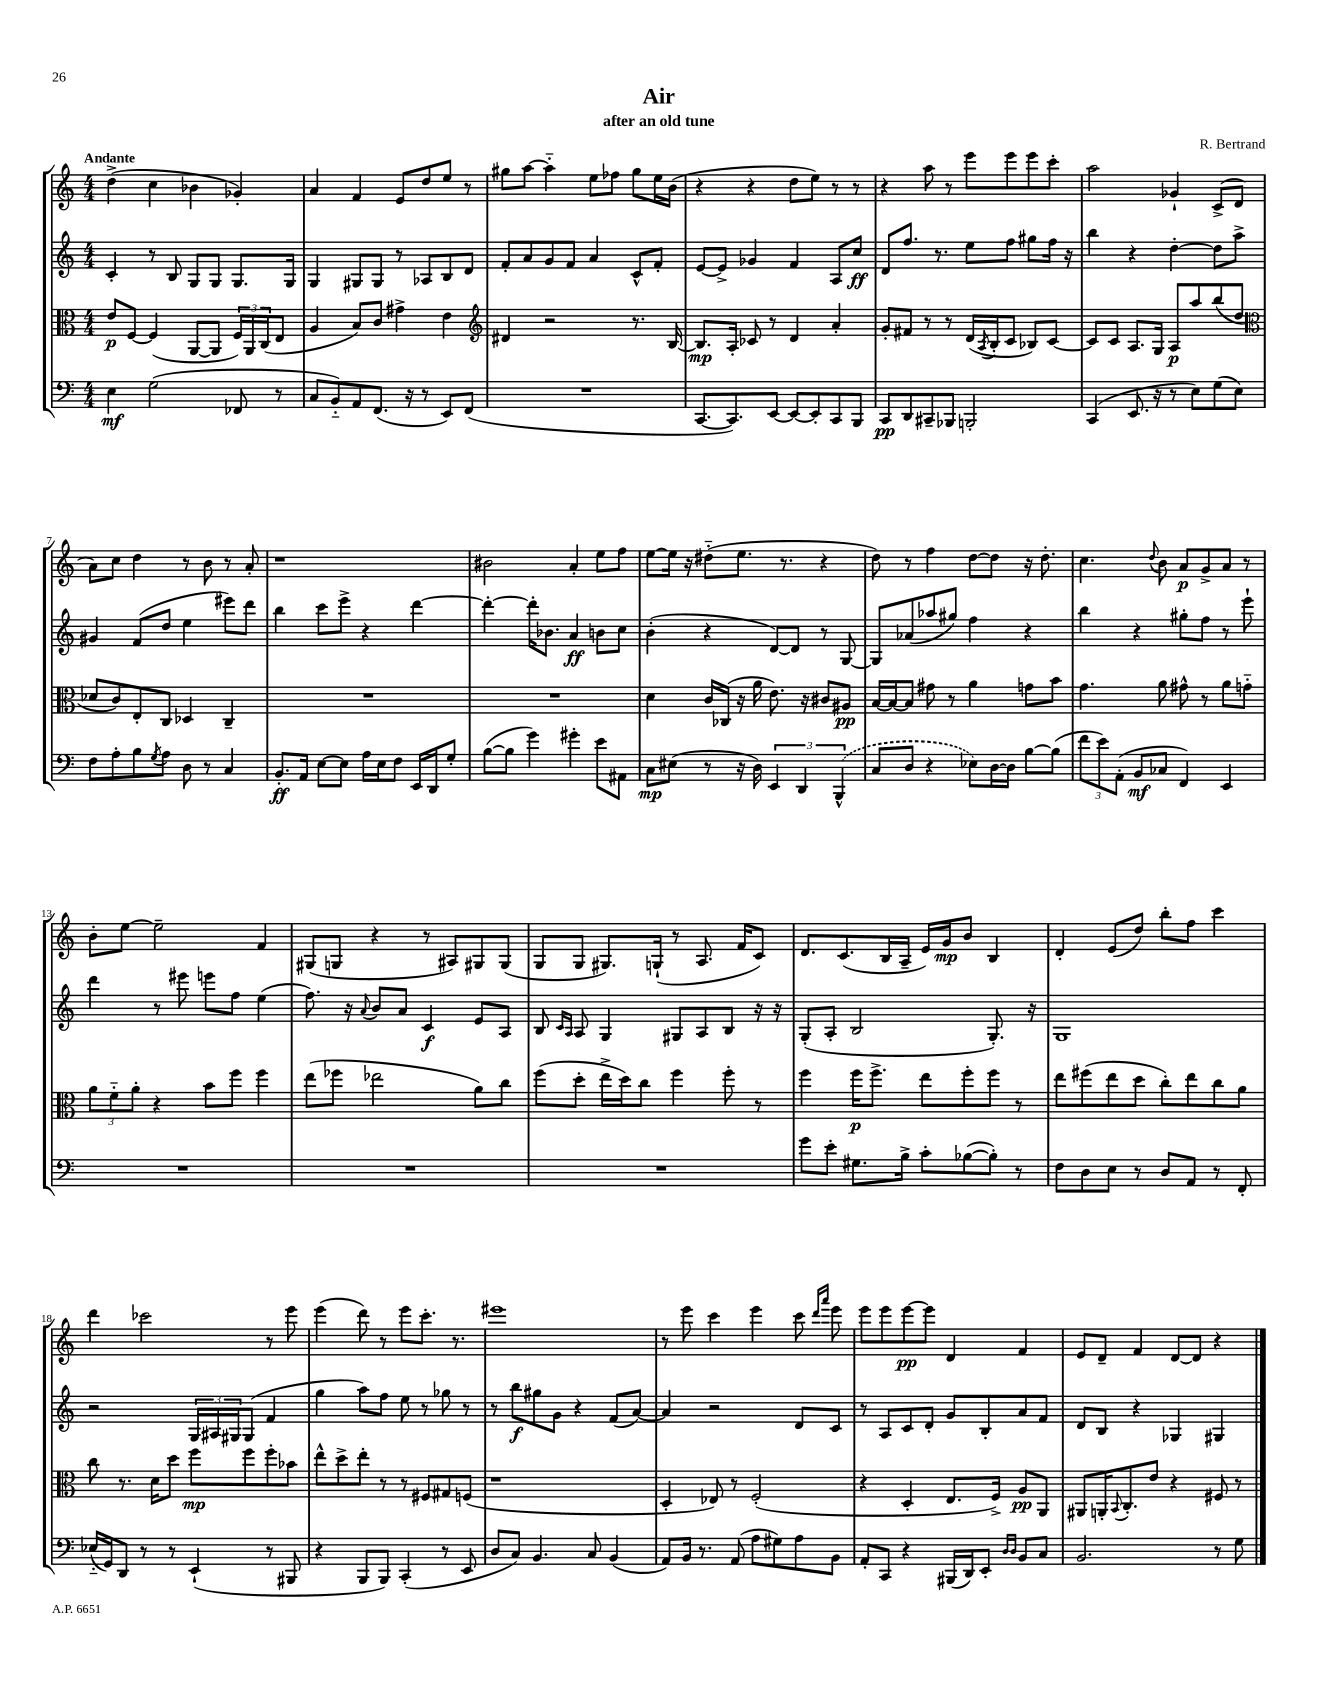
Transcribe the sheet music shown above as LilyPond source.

\header { title = "Air" composer = "R. Bertrand" subtitle = "after an old tune" }
<<
\new StaffGroup <<
\new Staff = "s0" {
    \clef treble \key c \major \numericTimeSignature \time 4/4 \tempo "Andante"
    d''4->( c''4 bes'4 ges'4-.) |
    a'4 f'4 e'8 d''8 e''8 r8 |
    gis''8 a''8~ a''4-_ e''8 fes''8 gis''8 e''16 b'16( |
    r4 r4 d''8 e''8) r8 r8 |
    r4 a''8 r8 e'''8 e'''8 e'''8 c'''8-. |
    a''2 ges'4-! c'8->( d'8 |
    a'8) c''8 d''4 r8 b'8 r8 a'8-. |
    r1 |
    bis'2 a'4-. e''8 f''8 |
    e''8~ e''16 r16 dis''8-_( e''8. r8. r4 |
    d''8) r8 f''4 d''8~ d''8 r16 d''8.-. |
    c''4. \appoggiatura { d''8 } b'8 a'8\p g'8-> a'8 r8 |
    b'8-. e''8~ e''2-- f'4 |
    gis8( g8 r4 r8 ais8) gis8 gis8( |
    g8 g8 gis8.) g16-!( r8 a8. f'16 c'8) |
    d'8. c'8.( b16 a16-- e'16) g'16\mp b'8 b4 |
    d'4-. e'8( d''8) b''8-. f''8 c'''4 |
    d'''4 ces'''2 r8 e'''8 |
    e'''4( d'''8) r8 e'''8 c'''8.-. r8. |
    eis'''1 |
    r8 e'''8 c'''4 e'''4 c'''8 \grace { d'''16 a'''16 } e'''8 |
    e'''8 e'''8 e'''8~\pp e'''8 d'4 f'4 |
    e'8 d'8-- f'4 d'8~ d'8 r4 \bar "|." |
}
\new Staff = "s1" {
    \clef treble \key c \major \numericTimeSignature \time 4/4
    c'4-. r8 b8 g8 g8 g8. g16 |
    g4 gis8 gis8 r8 aes8 b8 d'8 |
    f'8-. a'8 g'8 f'8 a'4 c'8-^ f'8-. |
    e'8~ e'8-> ges'4 f'4 a8 c''8\ff |
    d'8 f''8. r8. e''8 f''8 gis''8 f''16 r16 |
    b''4 r4 d''4~-. d''8 a''8-> |
    gis'4 f'8( d''8 e''4 eis'''8) d'''8 |
    b''4 c'''8 e'''8-> r4 d'''4~ |
    d'''4~-. d'''16-. bes'8. a'4\ff b'8 c''8 |
    b'4-.( r4 d'8~) d'8 r8 g8~ |
    g8 aes'8( aes''8 gis''8) f''4 r4 |
    b''4 r4 gis''8-. f''8 r8 e'''8-! |
    d'''4 r8 eis'''8 e'''8 f''8 e''4( |
    f''8.) r16 \appoggiatura { a'8 } b'8 a'8 c'4\f e'8 a8 |
    b8 \grace { c'16 a16 } a8 g4 gis8 a8 b8 r16 r16 |
    g8-.( a8-. b2 g8.-.) r16 |
    g1 |
    r2 \tuplet 3/2 { g16 ais16 gis16 } gis8( f'4 |
    g''4 a''8) f''8 e''8 r8 ges''8 r8 |
    r8 b''8\f gis''8 g'8 r4 f'8( a'8~) |
    a'4 r2 d'8 c'8 |
    r8 a8 c'8 d'8-. g'8 b8-. a'8 f'8 |
    d'8 b8 r4 ges4 gis4 \bar "|." |
}
\new Staff = "s2" {
    \clef alto \key c \major \numericTimeSignature \time 4/4
    e'8\p f8~ f4( a,8~ a,8 \tuplet 3/2 { f16) a,16 c16( } e8 |
    a4 b8) c'8 gis'4-> e'4 |
    \clef treble dis'4 r2 r8. b16~ |
    b8.\mp a16-. ces'8 r8 d'4 a'4-. |
    g'8-. fis'8 r8 r8 d'16( \acciaccatura { a8 } b16-. c'8 bes8) c'8~ |
    c'8 c'8 a8. g16 a8\p a''8 b''8( d''8 |
    \clef alto des'8 c'8) e8-. c8 des4 c4-- |
    R1 |
    R1 |
    d'4 c'16 ces16( r16 a'16 e'8.) r16 cis'8 ais8\pp |
    b16~ b16~ b8 gis'8 r8 a'4 g'8 b'8 |
    g'4. a'8 gis'8-^ r8 a'8 g'8-_ |
    \tuplet 3/2 { a'8 f'8-_ a'8-. } r4 b'8 f''8 f''4 |
    e''8( fes''8 ees''2 a'8) c''8 |
    f''8( d''8-. e''16-> d''16) c''8 f''4 f''8-. r8 |
    f''4 f''16\p f''8.-> e''8 f''8-. f''8 r8 |
    e''8 fis''8( e''8 d''8 c''8-.) e''8 c''8 a'8 |
    c''8 r8. d'16 d''8 f''8\mp f''8 f''8-. bes'8 |
    e''8-^ d''8-> e''8-. r8 r8 fis8 gis8 f8( |
    r1 |
    d4-. ees8) r8 f2-.( |
    r4 d4-. e8. f16->) a8\pp a,8 |
    ais,8 a,16-. \appoggiatura { b,8 } c8.-. e'8 r4 fis8 r8 \bar "|." |
}
\new Staff = "s3" {
    \clef bass \key c \major \numericTimeSignature \time 4/4
    e4\mf g2( fes,8 r8 |
    c8 b,8-_) a,8 f,8.( r16 r8 e,8) f,8( |
    R1 |
    c,8.~ c,8.) e,8~ e,8~ e,8-. c,8 b,,8 |
    c,8\pp d,8 cis,8-- bes,,8 b,,2-. |
    c,4( e,8. r16 r8 e8) g8( e8) |
    f8 a8-. b8 \acciaccatura { g8 } a8 d8 r8 c4 |
    b,8.-.\ff a,16 e8~ e8 a16 e16 f8 e,16 d,16 g8-. |
    b8~( b8 g'4) gis'4-. e'8 ais,8 |
    c8\mp eis8( r8 r16 d16) \tuplet 3/2 { e,4 d,4 \once \slurDashed b,,4-^( } |
    c8 d8 r4 ees8) d16~ d16 b8~ b8( |
    \tuplet 3/2 { f'8 e'8) a,8-.( } b,8\mf ces8 f,4) e,4 |
    R1 |
    R1 |
    R1 |
    g'8 e'8-. gis8. b16-> c'8-. bes8~( bes8-.) r8 |
    f8 d8 e8 r8 d8 a,8 r8 f,8-. |
    ees16-_( g,16) d,8 r8 r8 e,4-!( r8 bis,,8 |
    r4 b,,8 b,,8) c,4-.( r8 e,8 |
    d8 c8) b,4. c8 b,4( |
    a,8) b,16 r8. a,8( a8 gis8) a8 b,8 |
    a,8-. c,8 r4 bis,,16( d,16) e,8-. \grace { d16 d16 } b,8 c8 |
    b,2. r8 g8 \bar "|." |
}
>>
>>
